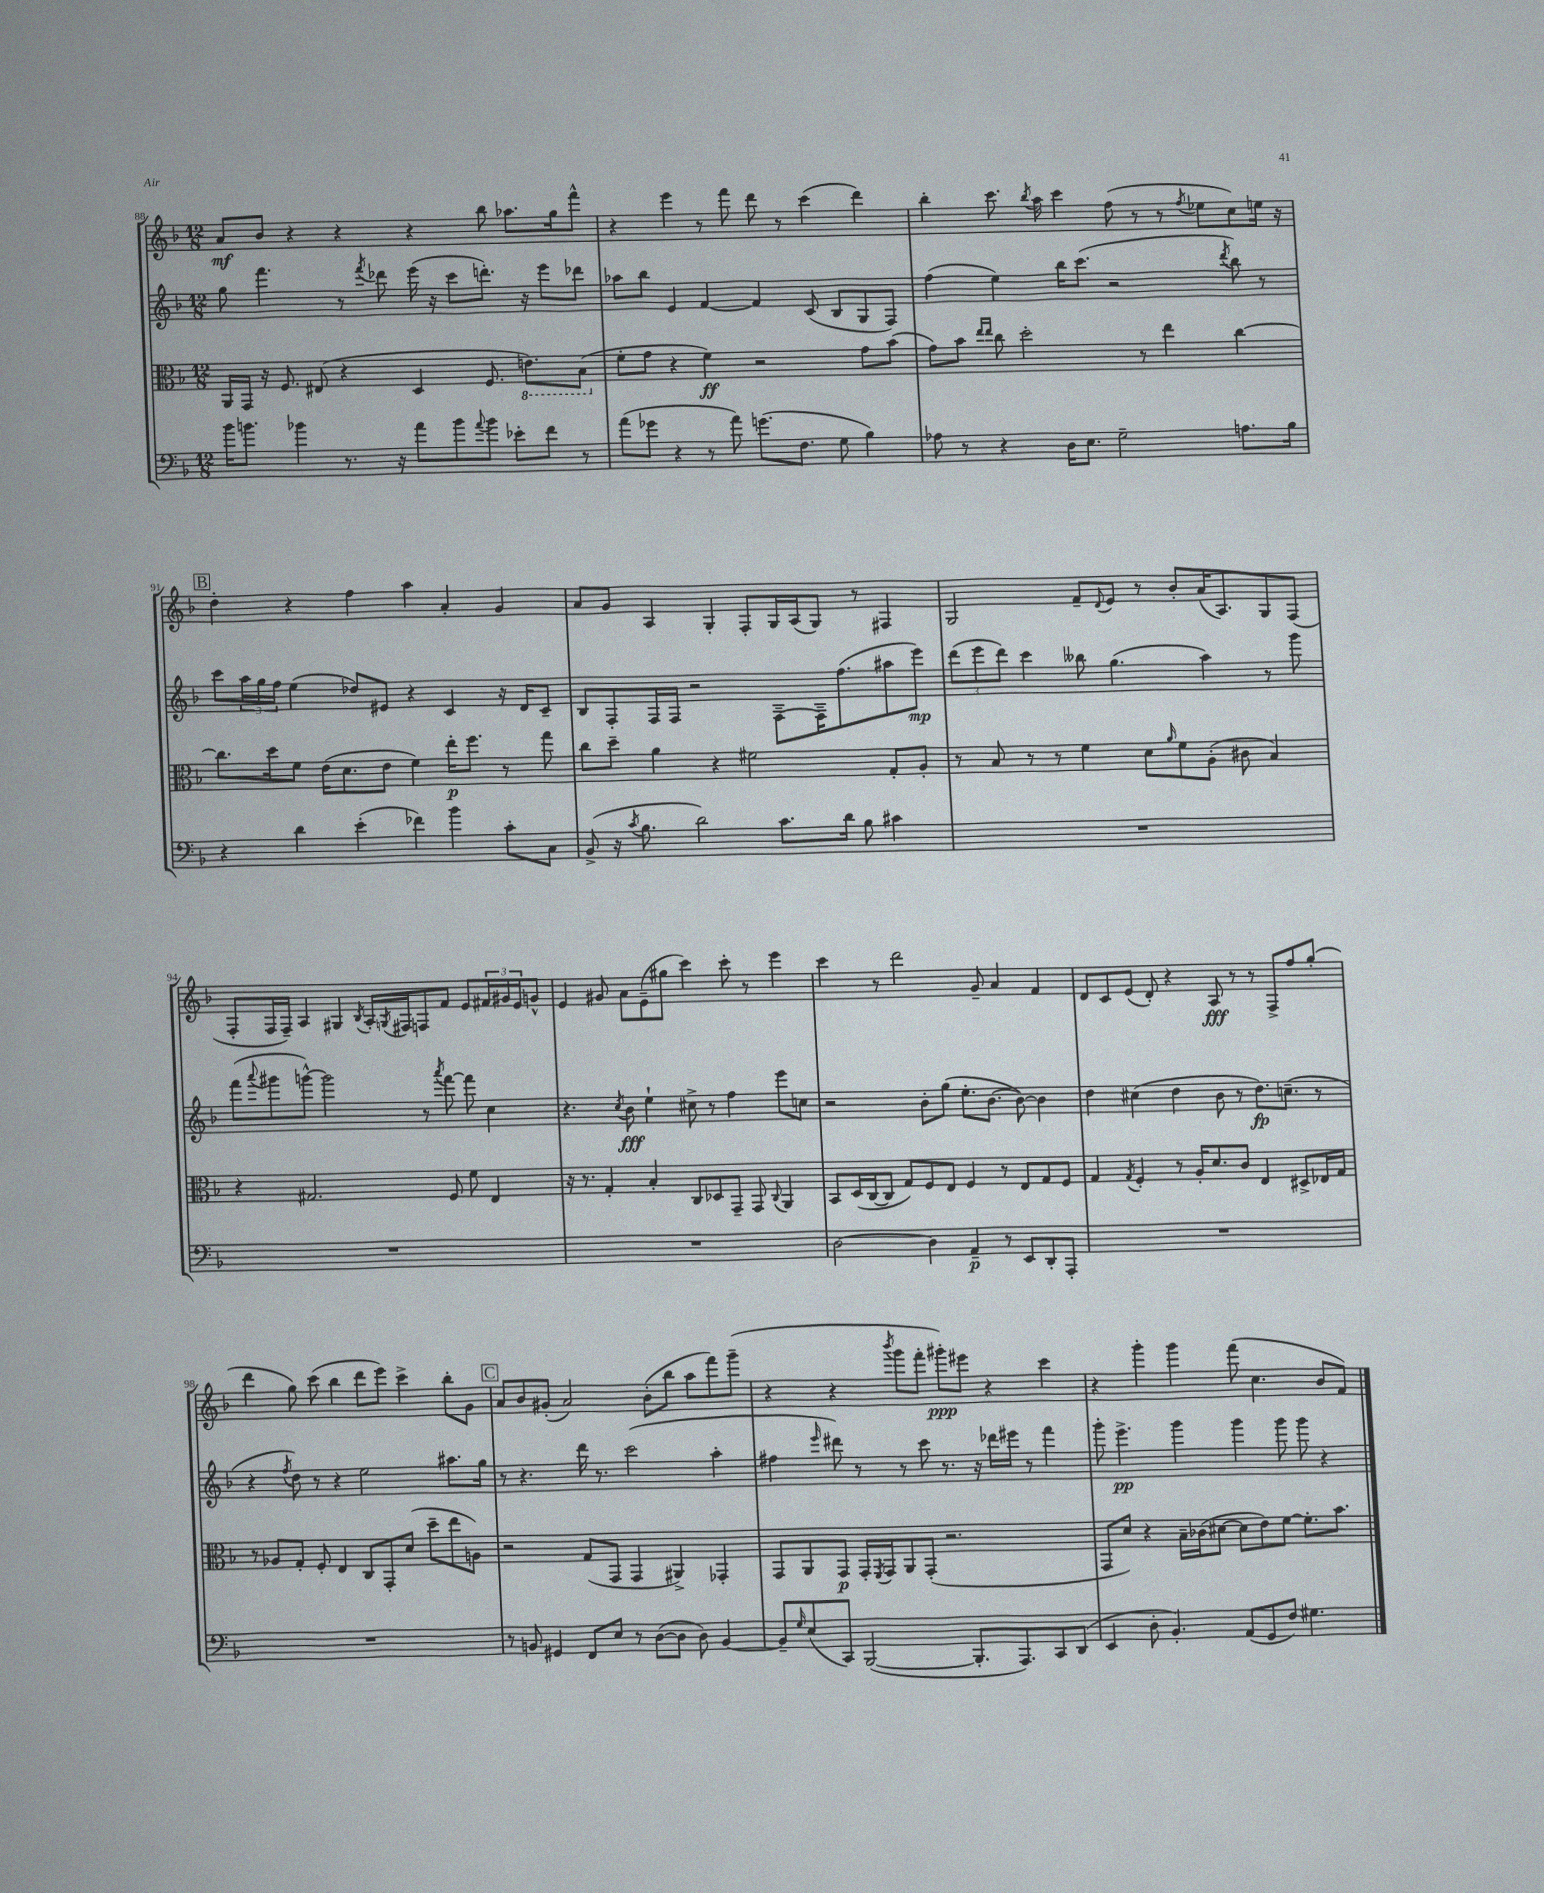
<<
\new StaffGroup <<
\new Staff = "s0" {
    \clef treble \key f \major \numericTimeSignature \time 12/8
    a'8\mf bes'8 r4 r4 r4 bes''8 aes''8. g''16 f'''8-^ |
    r4 e'''4 r8 f'''8 d'''8 r8 c'''4( d'''4) |
    bes''4-. c'''8. \acciaccatura { bes''8 } a''16 c'''4 f''8( r8 r8 \acciaccatura { f''8 } ees''8 c''8) e''16 r16 |
    \mark \markup { \box "B" } d''4-. r4 f''4 a''4 a'4-. g'4 |
    a'8 g'8 a4 g4-. f8-. g16 a16( g8) r8 fis4 |
    g2 f'8-- \appoggiatura { d'8 } e'8 r8 bes'8-. a'16( a8.) g8 f8( |
    f8-. f16 f16--) a4 gis4 \acciaccatura { bes8 } a16-. \acciaccatura { g8 } fis16 f8 f'8 e'8 \tuplet 3/2 { fis'16 gis'16 e'16 } g'8-^ |
    e'4 gis'8 a'8 e'8--( gis''8 c'''4) c'''8-. r8 e'''4 |
    c'''4 r8 d'''2 g'8-- a'4 f'4 |
    d'8 c'8 e'8( d'8-.) r4 a8\fff r8 r8 f8-> f''8 g''8-.( |
    d'''4 g''8) c'''8( bes''4 d'''8 e'''8) c'''4-> bes''8-. g'8 |
    \mark \markup { \box "C" } a'8 bes'8 gis'8-.( a'2) bes'8-.( bes''8 a''8 f'''8) g'''8--( |
    r4 r4 \acciaccatura { bes'''8 } g'''8 f'''8-. gis'''8-.\ppp) eis'''8 r4 c'''4 |
    r4 g'''4-. g'''4 f'''8( c''4. bes'8 f'8) \bar "|." |
}
\new Staff = "s1" {
    \clef treble \key f \major \numericTimeSignature \time 12/8
    g''8 f'''4. r8 \acciaccatura { f'''8 } des'''8 e'''16( r16 c'''8 d'''8.-.) r16 e'''8 des'''8 |
    aes''8 bes''8 e'4 f'4~ f'4 c'8( bes8 g8 f8) |
    f''4( e''4) bes''16 c'''8.( r2 \acciaccatura { d'''8 } bes''8) r8 |
    \mark \markup { \box "B" } c'''8 \tuplet 3/2 { a''16 g''16 f''16 } e''4( des''8) eis'8 r4 c'4 r16 d'16 c'8-- |
    bes8 f8-. f16 f16 r2 f8~-- f16-- f''8.( ais''8 e'''8\mp) |
    \tuplet 3/2 { d'''8( e'''8 d'''8) } c'''4 beses''8 g''4.( a''4) r8 g'''8 |
    f'''8( \appoggiatura { a'''8 } gis'''8 g'''8~-^) g'''2 r8 \acciaccatura { a'''8 } f'''8~ f'''8 c''4 |
    r4. \acciaccatura { c''8 } bes'8\fff e''4-! cis''8-> r8 f''4 e'''8 c''8 |
    r2 bes'8-. g''8( e''8.-. bes'8.~ bes'8~) bes'4 |
    d''4 cis''4( d''4 bes'8 r8 d''8.\fp) c''8.--( r8 |
    r4 \acciaccatura { f''8 } d''8) r8 r4 e''2 ais''8. g''16 |
    \mark \markup { \box "C" } r8 r4. d'''16 r8. c'''2( a''4-. |
    fis''4 \grace { e'''16 } dis'''8) r8 r8 c'''8 r8. r16 des'''16 eis'''16 r8 f'''4 |
    g'''8-. e'''4.->\pp g'''4 g'''4 g'''8 g'''8 r4 \bar "|." |
}
\new Staff = "s2" {
    \clef alto \key f \major \numericTimeSignature \time 12/8
    a,16 g,16 r16 f8. eis8( r4 d4 f8. \ottava #-1 e8.) bes,8( \ottava #0 |
    f'8-. g'8 r4 f'4\ff) r2 g'8 bes'8( |
    g'8) bes'8 \grace { e''16 e''16 } c''8 d''2-. r8 e''4 c''4~ |
    \mark \markup { \box "B" } c''8. d''16 f'8 e'16( d'8. e'8 f'4) e''16-.\p f''8. r8 g''8 |
    c''8 d''8-- a'4 r4 fis'2 g8-. a8-. |
    r8 bes8 r8 r8 f'4 d'8 \grace { a'16 } f'8 a8-.( cis'8 bes4) |
    r4 gis2. f8 f'8 e4 |
    r16 r8. g4-. bes4-. c8 des8 g,8-- g,8 \appoggiatura { c8 } a,4 |
    bes,8 d16( c16~ c8 g8) f8 e8 f4 r8 e8 g8 f8 |
    g4 \acciaccatura { g8 } f4-. r8 a16-. d'8. c'8 e4 dis8-> ees16 g16 |
    r8 aes8 g8-. f8-. e4 c8 g,8-. d'8( d''8-- e''8 a8) |
    \mark \markup { \box "C" } r2 g8( g,8 g,4 ais,4->) ges,4-. |
    g,8 a,8 g,8\p g,16-. \acciaccatura { f,8 } g,16 a,8 g,8-.( r2. |
    g,8 d'8) r4 bes16-- ces'16( dis'8~ dis'8 e'8) f'8~ f'8.-. bes'8. \bar "|." |
}
\new Staff = "s3" {
    \clef bass \key f \major \numericTimeSignature \time 12/8
    bes'16 b'8. bes'4 r8. r16 a'8 bes'8 \appoggiatura { a'8 } bes'8 ees'8-. f'8 r8 |
    a'8( ges'8 r4 r8 a'8) g'8.( f8. g8 bes4) |
    aes8 r8 r4 d16 e8. g2-- a8. bes16 |
    \mark \markup { \box "B" } r4 d'4 e'4-.( fes'4) bes'4 c'8-. c8 |
    bes,8->( r16 \acciaccatura { c'8 } bes8. d'2) c'8. d'16 bes8 cis'4 |
    R1. |
    R1. |
    R1. |
    d2~ d4 a,4--\p r8 e,8 d,8-. a,,8-. |
    R1. |
    R1. |
    \mark \markup { \box "C" } r8 b,8 gis,4 f,8 e8 r8 d8~( d8 d8) b,4~ |
    b,8-- \grace { g16 } e8( c,8) bes,,2~( bes,,8.-. a,,8.) c,8 d,8( |
    e,4 d8-. bes,4.-.) a,8( g,8 f8) gis4. \bar "|." |
}
>>
>>
\layout { \context { \Score currentBarNumber = #88 } }
